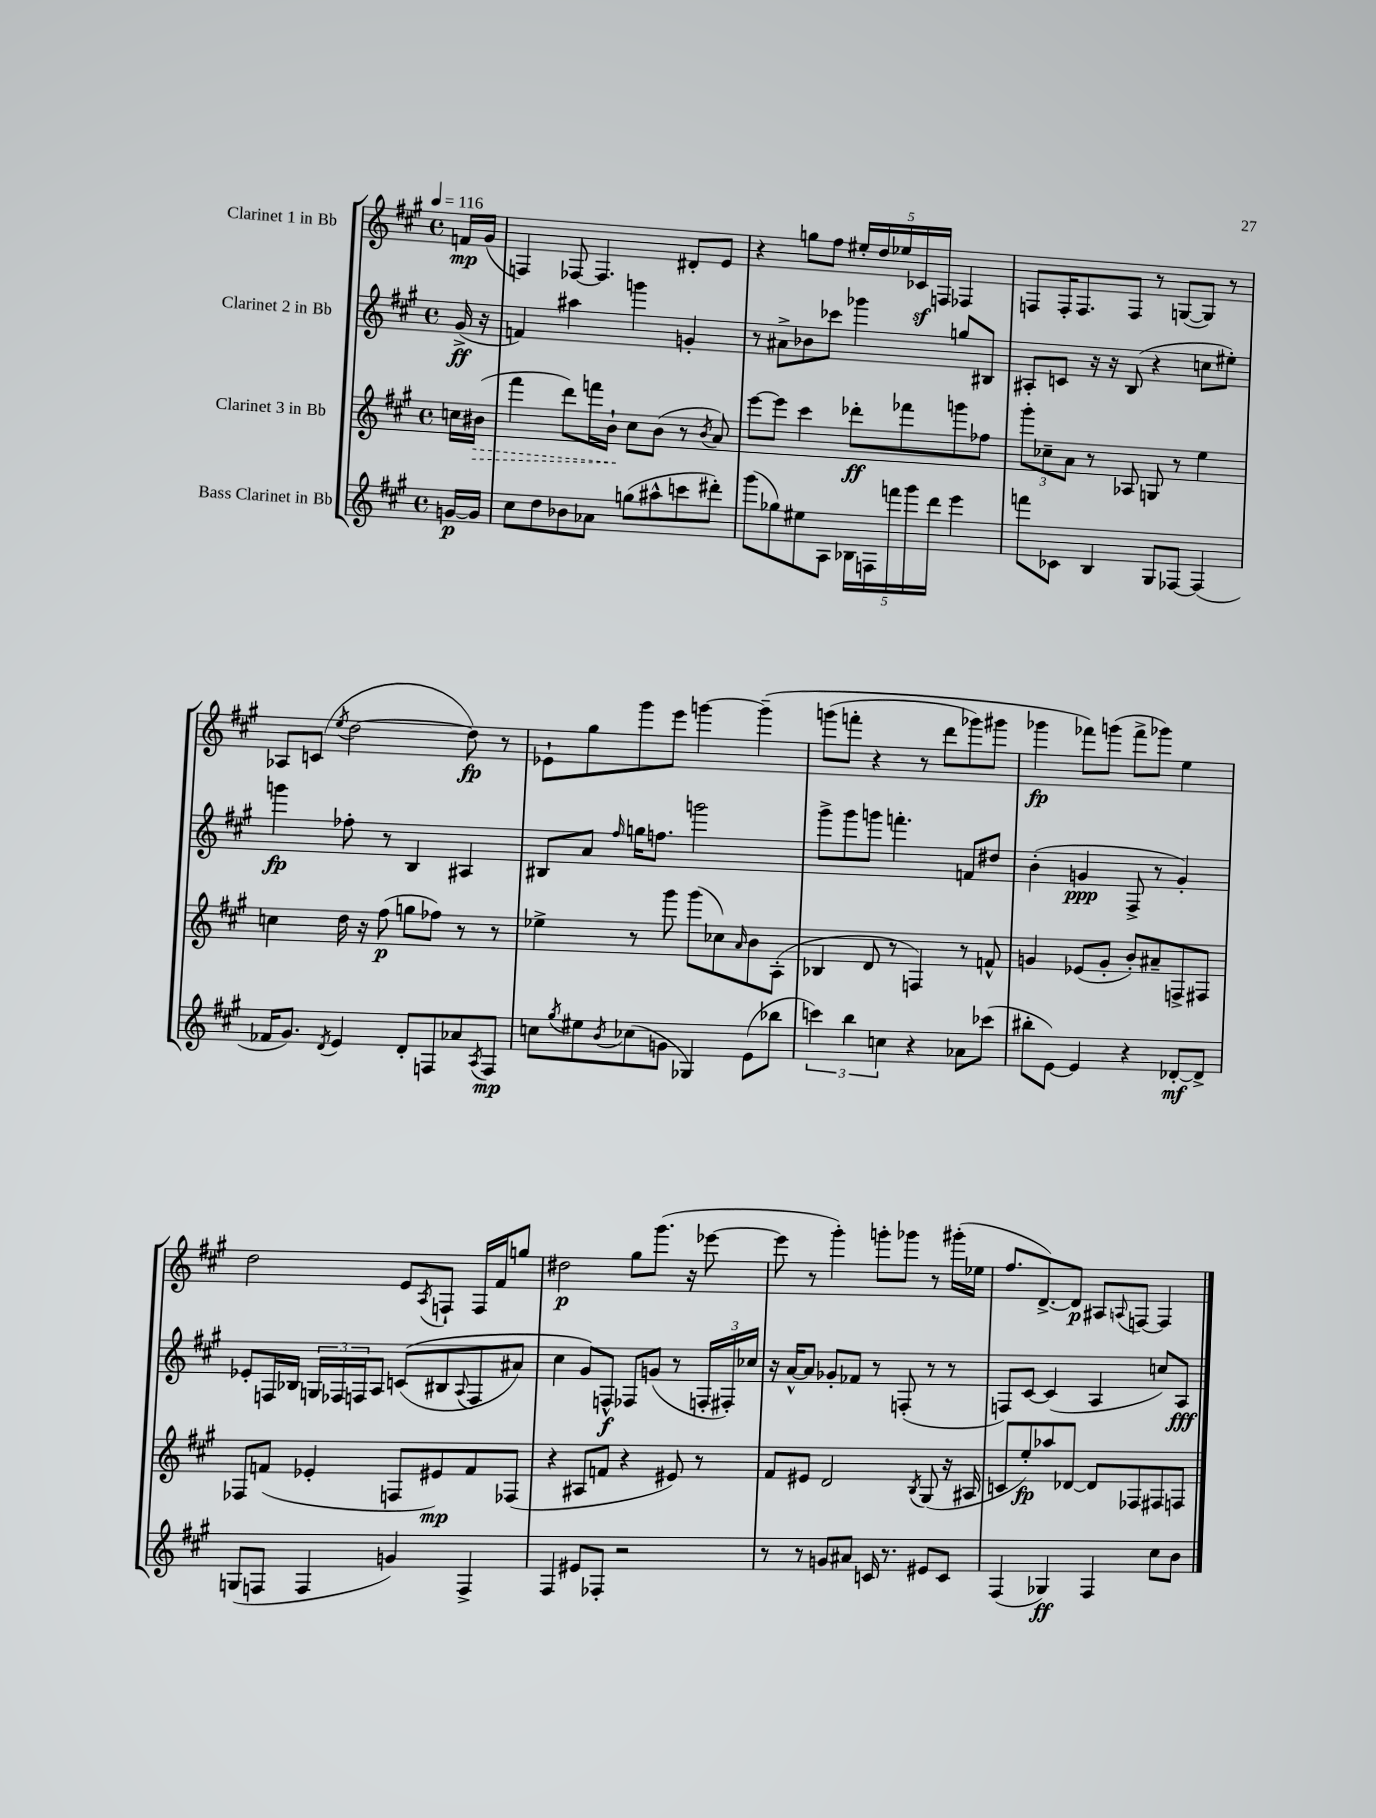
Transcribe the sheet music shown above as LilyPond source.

<<
\new StaffGroup <<
\new Staff = "s0" \with { instrumentName = "Clarinet 1 in Bb" } {
    \clef treble \key a \major \defaultTimeSignature \time 4/4 \partial 8 \tempo 4 = 116
    f'16\mp gis'16( |
    f4) fes8~ fes4. dis'8-. e'8 |
    r4 g''8 fis''8 \tuplet 5/4 { eis''16-. d''16 ees''16 ces'16\sf f16 } fes4 |
    f8 f16-. f8. f8 r8 g8~( g8) r8 |
    aes8 c'8( \acciaccatura { e''8 } d''2~ d''8\fp) r8 |
    ees'8-! gis''8 gis'''8 e'''8 g'''4~ g'''4--\( |
    g'''8( f'''8-. r4 r8 d'''8 ges'''8) gis'''8 |
    ges'''4\fp fes'''8\) g'''8( fes'''8-> ges'''8) e''4 |
    d''2 e'8 \acciaccatura { a8 } f8-! f16 fis'16 g''8 |
    dis''2\p gis''8 gis'''8.( r16 ees'''8~ |
    ees'''8 r8 gis'''4-.) g'''8-. ges'''8 r8 gis'''16-.( ees''16 |
    fis''8. d'8.~->) d'8\p ais8 \appoggiatura { a8 } f8~ f4 \bar "|." |
}
\new Staff = "s1" \with { instrumentName = "Clarinet 2 in Bb" } {
    \clef treble \key a \major \defaultTimeSignature \time 4/4 \partial 8
    gis'16->\ff( r16 |
    f'4) ais''4 g'''4 g'4-. |
    r8 ais'8-> bes'8 ces'''8 ges'''4 g''8 bis8 |
    ais8-. c'8 r16 r16 b8( r4 c''8 eis''8-.) |
    g'''4\fp fes''8-. r8 b4 ais4 |
    bis8 a'8 \grace { fis''16 } g''16 f''8. g'''2 |
    gis'''8-> gis'''8 g'''8 f'''4.-. f'8 dis''8 |
    b'4-.( g'4\ppp fis8-> r8 g'4-.) |
    ees'8-. f16 bes16 \tuplet 3/2 { g16 fes16 f16 } a8 c'8(\( bis8 \appoggiatura { a8 } f8 ais'8) |
    cis''4 gis'8\) f8-^\f fes8 g'8( r8 \tuplet 3/2 { f16-. fis16-.) ces''16 } |
    r16 a'16~-^ a'8 ges'8-. fes'8 r8 f8-.( r8 r8 |
    f8) cis'8~ cis'4( a4 c''8) a8\fff \bar "|." |
}
\new Staff = "s2" \with { instrumentName = "Clarinet 3 in Bb" } {
    \clef treble \key a \major \defaultTimeSignature \time 4/4 \partial 8
    c''16 \once \override Hairpin.style = #'dashed-line bis'16\>( |
    fis'''4 d'''8) f'''16 b'16-!\! cis''8 b'8( r8 \acciaccatura { b'8 } a'8) |
    e'''8~ e'''8 cis'''4 des'''8-.\ff fes'''8 g'''8 fes''8 |
    \tuplet 3/2 { gis'''8-. ces''8-- a'8 } r8 aes8 g8 r8 e''4 |
    c''4 d''16 r16 fis''8\p( g''8 fes''8) r8 r8 |
    ees''4-> r8 gis'''8 gis'''8( ces''8) \grace { a'16 } b'8 a8-.( |
    bes4 d'8 r8 f4) r8 f'8-^ |
    g'4 ees'8( g'8-. b'8-.) ais'8-- f8-> fis8 |
    fes8 f'8( ees'4-. f8 eis'8\mp) f'8 fes8( |
    r4 ais8 f'8 r4 eis'8) r8 |
    fis'8 eis'8 d'2 \acciaccatura { b8 } gis8( r16 ais16 |
    c'8 e''8-.\fp) aes''8 des'8~ des'8 fes8 fis8 f8 \bar "|." |
}
\new Staff = "s3" \with { instrumentName = "Bass Clarinet in Bb" } {
    \clef treble \key a \major \defaultTimeSignature \time 4/4 \partial 8
    g'16~\p g'16 |
    cis''8 d''8 bes'8 aes'8 g''8( ais''8-^ c'''8 dis'''8-.) |
    gis'''8( ges''8) eis''8 a8 \tuplet 5/4 { bes16 f16 f'''16 gis'''16 d'''16 } e'''4 |
    f'''8 ces'8 b4 gis8 fes8~ fes4( |
    fes'16 gis'8.) \acciaccatura { d'8 } e'4 d'8-. f8 aes'8 \acciaccatura { a8 } f8\mp |
    c''8 \acciaccatura { gis''8 } eis''8 \acciaccatura { b'8 } ces''8( g'8 ges4) e'8( bes''8 |
    \tuplet 3/2 { c'''4) b''4 c''4 } r4 aes'8 ces'''8( |
    bis''8-. e'8~) e'4 r4 des'8~-.\mf des'8-> |
    g8( f8 f4 g'4) f4-> |
    fis4 eis'8 fes8-. r2 |
    r8 r8 g'8 ais'8 c'16 r8. eis'8 c'8 |
    fis4( ges4\ff) fis4 cis''8 b'8 \bar "|." |
}
>>
>>
\layout { \context { \Score \remove "Bar_number_engraver" } }
